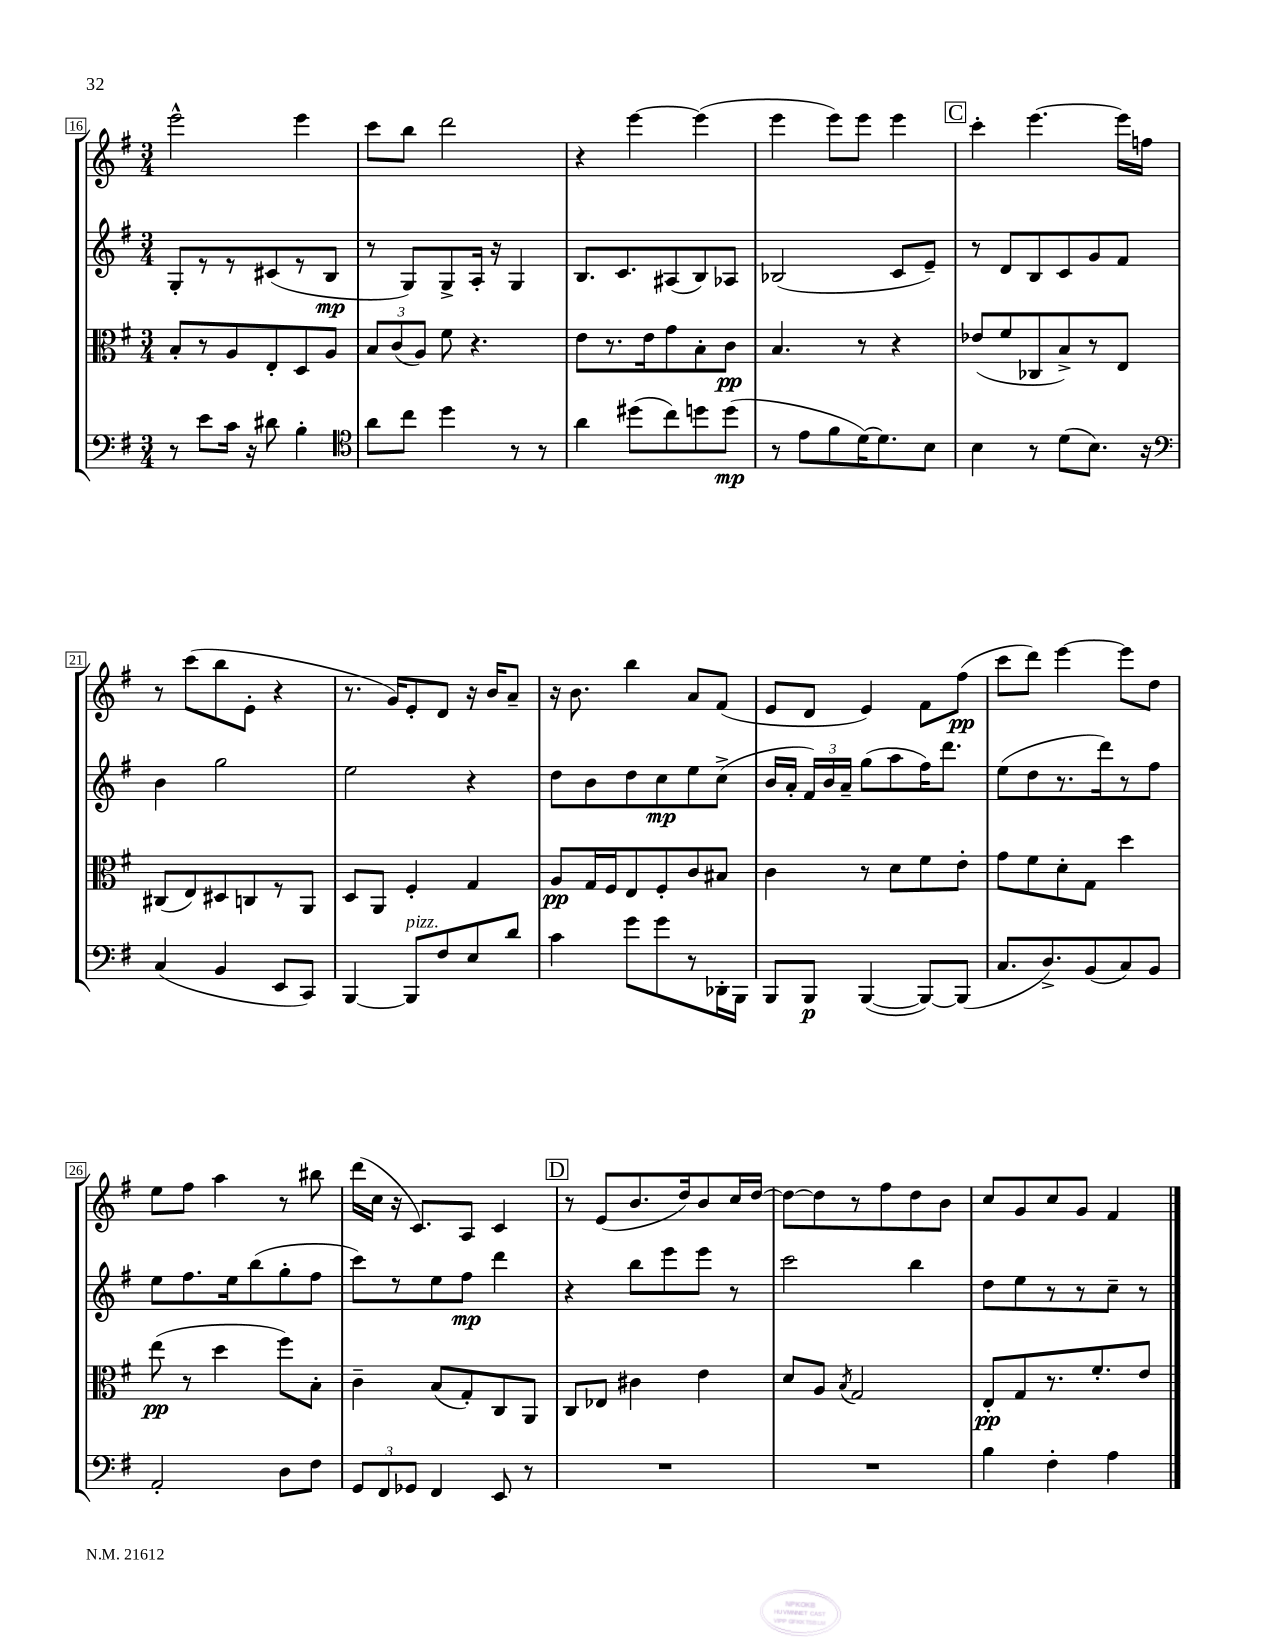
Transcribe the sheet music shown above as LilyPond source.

<<
\new StaffGroup <<
\new Staff = "s0" {
    \clef treble \key g \major \numericTimeSignature \time 3/4
    \autoBeamOff e'''2-^ e'''4 |
    c'''8[ b''8] d'''2 |
    r4 e'''4~ e'''4( |
    e'''4 e'''8[) e'''8] e'''4 |
    \mark \markup { \box "C" } c'''4-. e'''4.~ e'''16[ f''16] |
    r8 c'''8[( b''8 e'8]-. r4 |
    r8. g'16[) e'8-. d'8] r16 b'16[ a'8]-- |
    r16 b'8. b''4 a'8[ fis'8]( |
    e'8[ d'8] e'4) fis'8[ fis''8]\pp( |
    c'''8[ d'''8]) e'''4~ e'''8[ d''8] |
    e''8[ fis''8] a''4 r8 bis''8 |
    d'''16[( c''16] r16 c'8.[) a8] c'4 |
    \mark \markup { \box "D" } r8 e'8[( b'8. d''16) b'8 c''16 d''16]~ |
    d''8[~ d''8 r8 fis''8 d''8 b'8] |
    c''8[ g'8 c''8 g'8] fis'4 \bar "|." |
}
\new Staff = "s1" {
    \clef treble \key g \major \numericTimeSignature \time 3/4
    \autoBeamOff g8[-. r8 r8 cis'8( r8 b8]\mp |
    r8 g8[) g8-> a16]-. r16 g4 |
    b8.[ c'8. ais8( b8) aes8] |
    bes2( c'8[ e'8]--) |
    \mark \markup { \box "C" } r8 d'8[ b8 c'8 g'8 fis'8] |
    b'4 g''2 |
    e''2 r4 |
    d''8[ b'8 d''8 c''8\mp e''8 c''8]->( |
    b'16[ a'16]-. \tuplet 3/2 { fis'16[) b'16 a'16]-- } g''8[( a''8 fis''16) d'''8.] |
    e''8[( d''8 r8. d'''16) r8 fis''8] |
    e''8[ fis''8. e''16 b''8( g''8-. fis''8] |
    c'''8[) r8 e''8 fis''8]\mp d'''4 |
    \mark \markup { \box "D" } r4 b''8[ e'''8 e'''8] r8 |
    c'''2 b''4 |
    d''8[ e''8 r8 r8 c''8]-- r8 \bar "|." |
}
\new Staff = "s2" {
    \clef alto \key g \major \numericTimeSignature \time 3/4
    \autoBeamOff b8[-. r8 a8 e8-. d8 a8] |
    \tuplet 3/2 { b8[ c'8( a8]) } fis'8 r4. |
    e'8[ r8. e'16 g'8 b8-. c'8]\pp |
    b4. r8 r4 |
    \mark \markup { \box "C" } ees'8[( fis'8 ces8 b8->) r8 e8] |
    cis8[( e8) dis8 c8 r8 a,8] |
    d8[ a,8] fis4-. g4 |
    a8[\pp g16 fis16 e8 fis8-. c'8 bis8] |
    c'4 r8 d'8[ fis'8 e'8]-. |
    g'8[ fis'8 d'8-. g8] d''4 |
    e''8\pp( r8 d''4 fis''8[) b8]-. |
    c'4-- b8[( g8-.) c8 a,8] |
    \mark \markup { \box "D" } c8[ ees8] cis'4 e'4 |
    d'8[ a8] \acciaccatura { b8 } g2 |
    e8[-.\pp g8 r8. fis'8.-. e'8] \bar "|." |
}
\new Staff = "s3" {
    \clef bass \key g \major \numericTimeSignature \time 3/4
    \autoBeamOff r8 e'8[ c'16] r16 dis'8 b4-. |
    \clef tenor a'8[ c''8] d''4 r8 r8 |
    a'4 dis''8[( c''8) d''8 d''8]\mp( |
    r8 e'8[ fis'8 d'16~) d'8. b8] |
    \mark \markup { \box "C" } b4 r8 d'8[( b8.]) r16 |
    \clef bass c4( b,4 e,8[ c,8]) |
    b,,4~ b,,8[^\markup { \italic "pizz." } fis8 e8 d'8] |
    c'4 g'8[ g'8 r8 des,16-. b,,16] |
    b,,8[ b,,8]\p b,,4~( b,,8[~) b,,8]( |
    c8.[ d8.->) b,8( c8) b,8] |
    a,2-. d8[ fis8] |
    \tuplet 3/2 { g,8[ fis,8 ges,8] } fis,4 e,8 r8 |
    \mark \markup { \box "D" } R2. |
    R2. |
    b4 fis4-. a4 \bar "|." |
}
>>
>>
\layout { \context { \Score currentBarNumber = #16 \override BarNumber.stencil = #(make-stencil-boxer 0.1 0.3 ly:text-interface::print) } }
